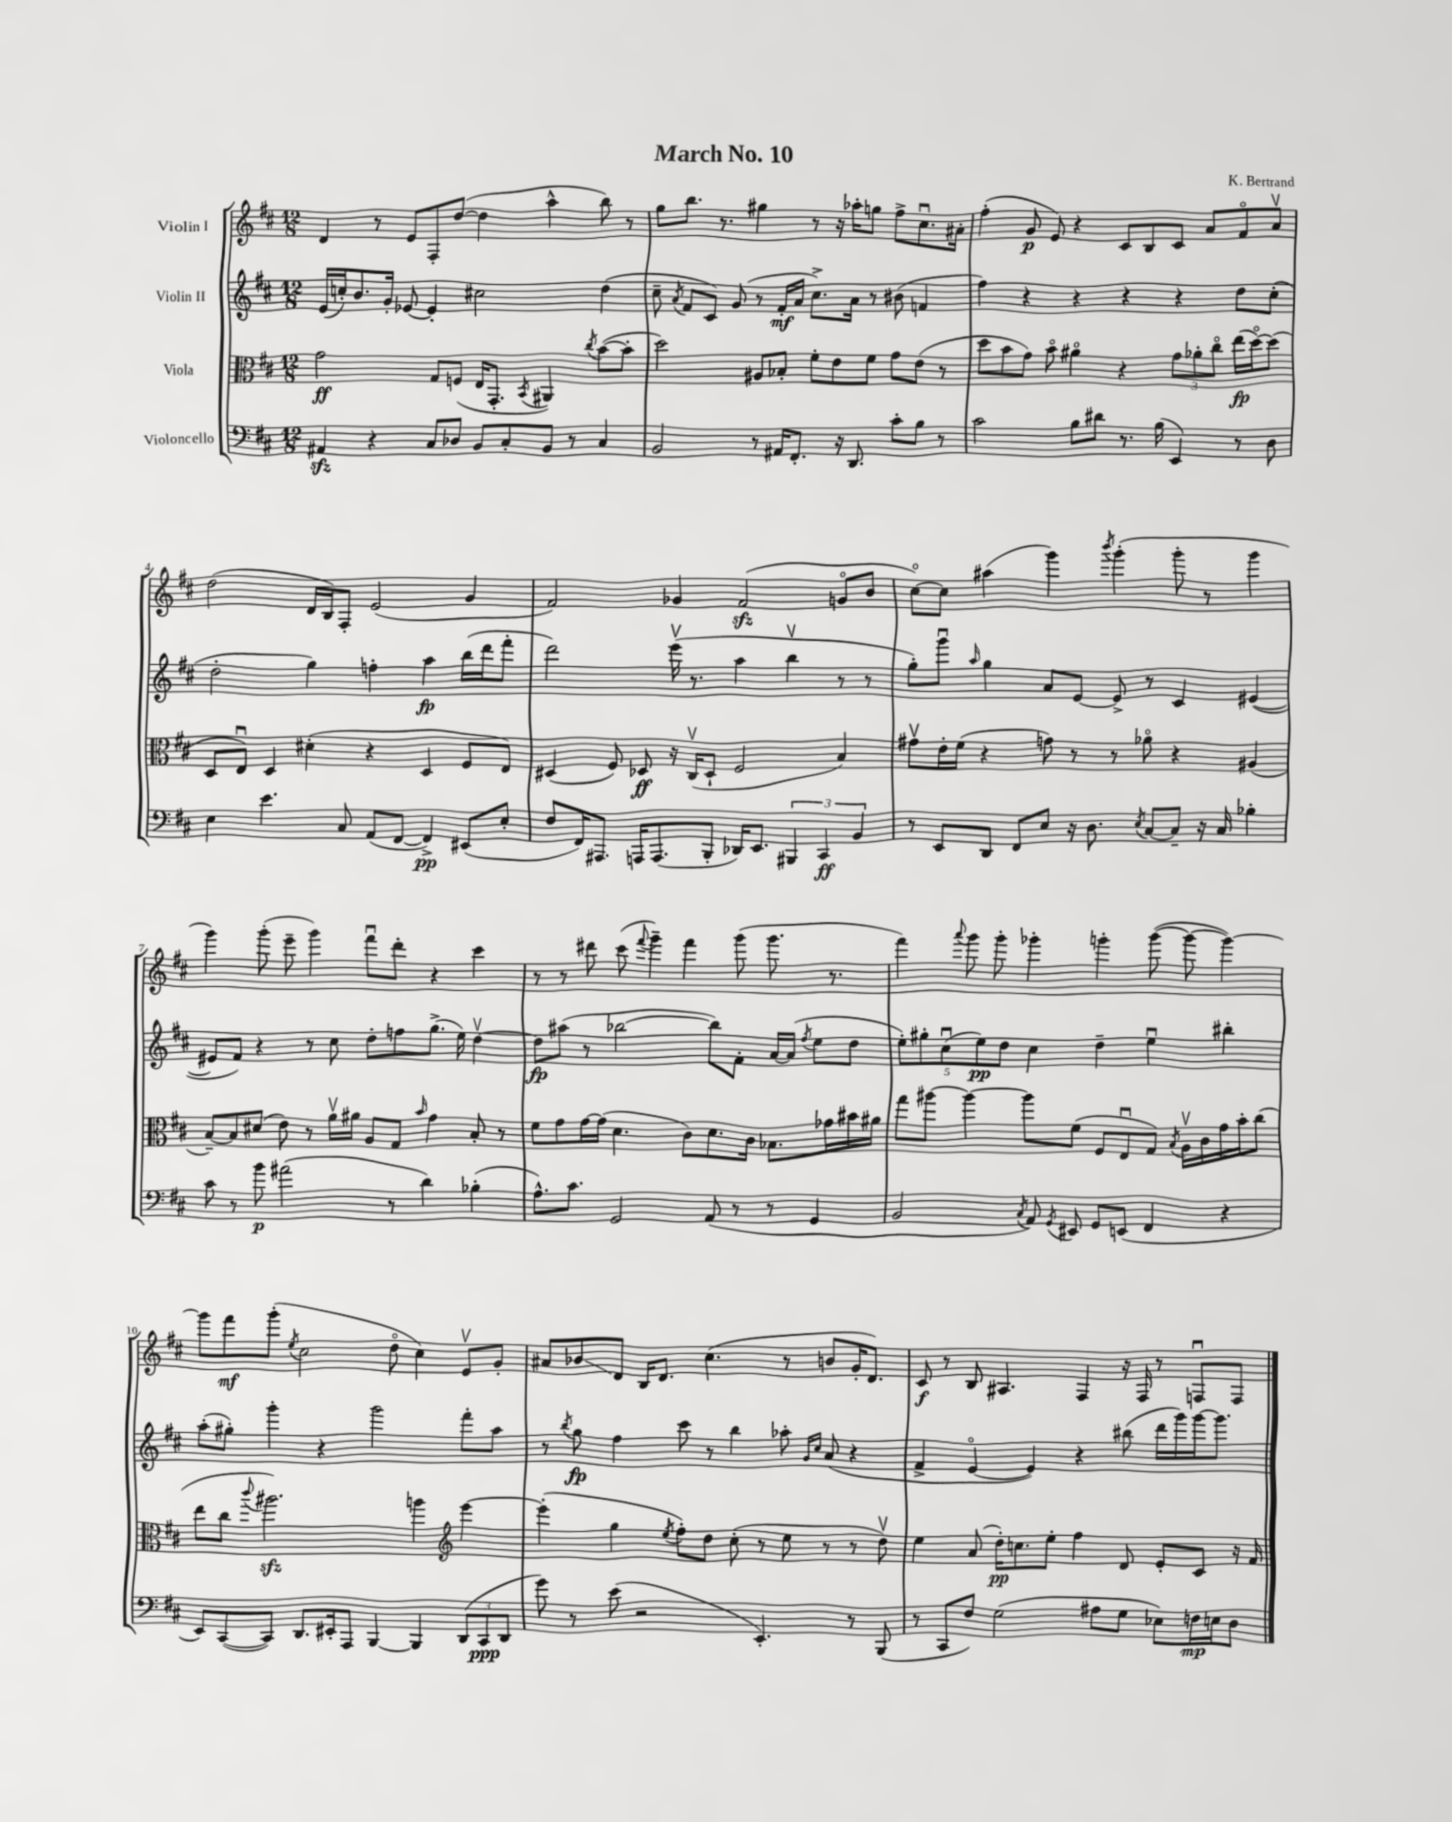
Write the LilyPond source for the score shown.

\header { title = "March No. 10" composer = "K. Bertrand" }
<<
\new StaffGroup <<
\new Staff = "s0" \with { instrumentName = "Violin I" } {
    \clef treble \key d \major \numericTimeSignature \time 12/8
    \autoBeamOff d'4 r8 e'8[ fis8-. d''8]~( d''4 a''4-^ b''8) r8 |
    g''8[ b''8.] r8. gis''4 r8 r16 aes''16[-. g''8] fis''8[-> cis''8.\downbow ais'16]-. |
    fis''4-.( g'8\p e'8) r4 cis'8[ b8 cis'8] a'8[ fis'8\flageolet a'8]\upbow |
    d''2( d'16[ b16) fis8]-. e'2( g'4 |
    fis'2) ges'4 fis'2\sfz( g'8[\flageolet b'8] |
    cis''8[~\flageolet) cis''8] ais''4( g'''4) \acciaccatura { b'''8 } g'''4-.( g'''8-. r8 g'''4 |
    g'''4) g'''8-.( e'''8-- g'''4) fis'''8[\downbow d'''8]-. r4 cis'''4 |
    r8 r8 dis'''8 cis'''8( \appoggiatura { fis'''8 } g'''4--) fis'''4 g'''8( g'''8. r8. |
    fis'''4) \appoggiatura { a'''8 } g'''8 g'''8-. ges'''4-. g'''4-. g'''8~( g'''8~ g'''4~) |
    g'''8[ fis'''8\mf g'''8]-.( \acciaccatura { e''8 } cis''2 d''8\flageolet cis''4) e'8[\upbow g'8]-. |
    ais'8[ bes'8\glissando d'8] b16[ d'8.] cis''4.( r8 b'8[ g'16-. d'8.]) |
    cis'8\f r8 b8 ais4. fis4 r16 fis16 r8 f8[\downbow f8] \bar "|." |
}
\new Staff = "s1" \with { instrumentName = "Violin II" } {
    \clef treble \key d \major \numericTimeSignature \time 12/8
    \autoBeamOff e'16[( c''16-.) b'8. g'16]-. ees'8~ ees'4-. cis''2 d''4( |
    cis''8-- \acciaccatura { a'8 } fis'8[ cis'8]) g'8( r8 fis'16[-.\mf a'16] cis''8.[->) a'16] r8 bis'8( f'4 |
    fis''4) r4 r4 r4 r4 d''8[ cis''8]-.( |
    d''2-. g''4) f''4-. a''4\fp b''16[( d'''16 fis'''8]-. |
    d'''2) e'''16\upbow( r8. a''4 b''4\upbow r8 r8 |
    g''8[-.) g'''8]\downbow \grace { a''16 } g''4 a'8[ e'8]~ e'8-> r8 cis'4 eis'4~( |
    eis'8[ fis'8]) r4 r8 cis''8 d''8[-. f''8 g''8.]->( e''16) d''4~\upbow |
    d''8[\fp ais''8]( r8 bes''2~ bes''8[) fis'8]-. a'16[~ a'16]( \acciaccatura { fis''8 } e''8[ d''8] |
    \tuplet 5/4 { e''8[-.) gis''8-. cis''8\downbow( e''8\pp) d''8] } cis''4 d''4-- e''4\downbow bis''4-. |
    a''8[-.( gis''8]-.) g'''4-. r4 g'''2 fis'''8[-. a''8] |
    r8 \acciaccatura { b''8 } g''8\fp fis''4 cis'''8 r8 b''4 aes''8-. \grace { g'16[ cis''16] } a'8( r4 |
    fis'4-> e'4~\flageolet e'4) r4 bis''8( d'''16[ g'''16) g'''16~ g'''8.] \bar "|." |
}
\new Staff = "s2" \with { instrumentName = "Viola" } {
    \clef alto \key d \major \numericTimeSignature \time 12/8
    \autoBeamOff g'2\ff g8[ f8]( e16[ g,8.]-. \acciaccatura { b,8 } ais,4) \acciaccatura { cis''8 } b'8[~( b'8]-. |
    d''2) ais8[ bes8]-. fis'8[-. e'8 fis'8] g'8[ e'8]( r8 |
    d''8[ b'8 g'8]) b'8\flageolet ais'4\flageolet r4 \tuplet 3/2 { g'8[ aes'8-. cis''8]\flageolet } e''16[\fp( d''16~\flageolet) d''8]( |
    d8[ e8]\downbow) d4 dis'4-.( r4 d4 fis8[ e8]) |
    dis4( fis8) des8\ff r16 cis16[\upbow( des8]-! fis2 b4) |
    gis'8[\upbow e'16-. fis'16]( r4 g'8) r8 r8 aes'8\flageolet r4 ais4( |
    b8[~--) b8 dis'8]( e'8) r8 a'16[\upbow ais'16] a8[ g8] \grace { b'16 } g'4 b8-. r8 |
    fis'8[ g'8 g'16~ g'16]( d'4. cis'8[) d'8. cis'16] bes8.[ ges'16 bis'16 ais'16] |
    g''8[ ais''8]~ ais''4~ ais''8[ fis'8]( fis8[ e8\downbow g8]) \acciaccatura { b8 } a16[\upbow cis'16 g'16 b'16-. cis''8]( |
    e''8[ cis''8] \appoggiatura { cis'''8 } ais''2.\sfz) a''4 \clef treble e'''4~ |
    e'''4-.( g''4 \acciaccatura { e''8 } fis''8[-.) d''8] cis''8-.( r8 e''8 r8 r8 d''8\upbow) |
    e''4 a'8( d''16[-.\pp) c''8. e''8]-. fis''4 d'8 e'8[-. cis'8] r16 fis'16 \bar "|." |
}
\new Staff = "s3" \with { instrumentName = "Violoncello" } {
    \clef bass \key d \major \numericTimeSignature \time 12/8
    \autoBeamOff ais,4\sfz r4 cis8[ des8] b,8[ cis8-. b,8] r8 cis4 |
    b,2 r8 ais,16[ fis,8.]-. r16 d,8. cis'8[-. b8] r8 |
    cis'2 b8[ dis'8] r8. b16( e,4) r8 d8 |
    e4 e'4. cis8 a,8[( fis,8]~ fis,4->\pp) eis,8[( e8]-. |
    fis8[ fis,16) ais,,8.] a,,16[ a,,8.( b,,8]-. des,16[) e,8.] \tuplet 3/2 { bis,,4 cis,4\ff b,4 } |
    r8 e,8[ d,8] fis,8[ e8] r16 d8. \acciaccatura { e8 } cis8[~ cis8]-- r16 cis16 bes4-. |
    cis'8 r8 b'8\p ais'2( r8 d'4) bes4-.( |
    a8.[-^) cis'8.] g,2 a,8( r8 r8 g,4 |
    b,2 \acciaccatura { cis8 } a,8) \acciaccatura { g,8 } eis,8 g,8[ e,8]( fis,4 r4 |
    e,8[) cis,8~( cis,8]) d,8.[ eis,16-. a,,8] b,,4~ b,,4 \tuplet 3/2 { d,8[( cis,8\ppp d,8] } |
    g'8) r8 e'8( r2 e,4.-.) r8 b,,8( |
    r8 cis,8[ fis8]) g2( ais8[ g8] ees8[) f16\mp e16 d8] \bar "|." |
}
>>
>>
